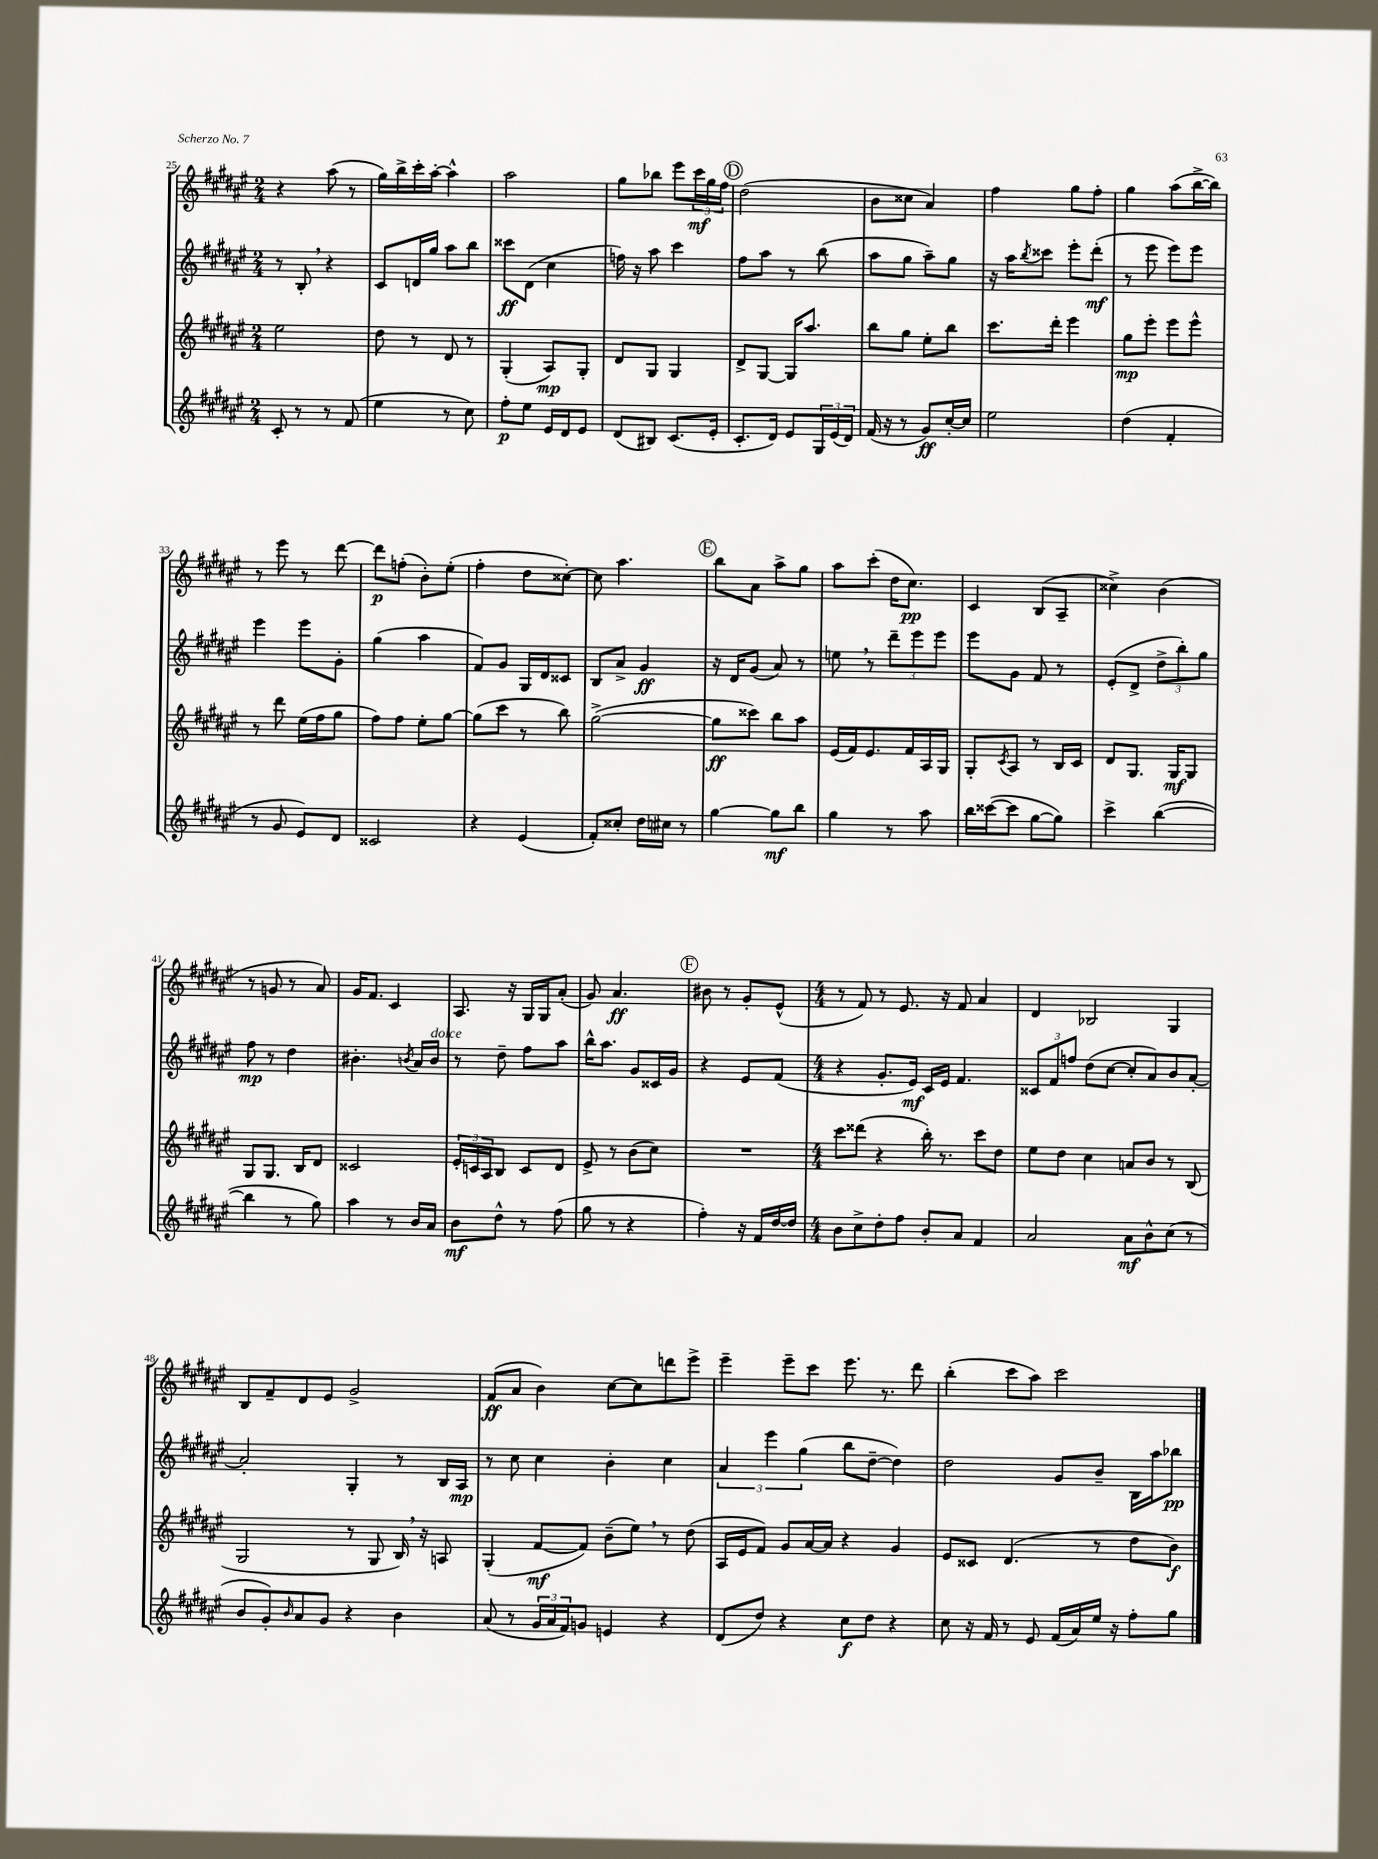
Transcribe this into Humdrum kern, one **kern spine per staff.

**kern	**dynam	**kern	**dynam	**kern	**dynam	**kern	**dynam
*part4	*part4	*part3	*part3	*part2	*part2	*part1	*part1
*staff4	*staff4	*staff3	*staff3	*staff2	*staff2	*staff1	*staff1
*clefG2	*	*clefG2	*	*clefG2	*	*clefG2	*
*k[f#c#g#d#a#e#]	*	*k[f#c#g#d#a#e#]	*	*k[f#c#g#d#a#e#]	*	*k[f#c#g#d#a#e#]	*
*M2/4	*	*M2/4	*	*M2/4	*	*M2/4	*
=25	=25	=25	=25	=25	=25	=25	=25
8c#'/	.	2ee#\	.	8r	.	4r	.
8r	.	.	.	8B',/	.	.	.
8r	.	.	.	4r	.	(8aa#\	.
(8f#/	.	.	.	.	.	8r	.
=26	=26	=26	=26	=26	=26	=26	=26
4ee#\	.	8dd#\	.	8c#/L	.	16gg#\LL)	.
.	.	.	.	.	.	16bb^\	.
.	.	8r	.	16dn/L	.	16ccc#'\	.
.	.	.	.	16gg#/JJ	.	[16aa#'\JJ	.
8r	.	8d#/	.	8aa#\L	.	4aa#^^\]	.
8cc#\)	.	8r	.	8bb\J	.	.	.
=27	=27	=27	=27	=27	=27	=27	=27
8ff#'\L	p	(4G#'/	.	8ccc##X\L	ff	2aa#\	.
8ee#\J	.	.	.	(8d#\J	.	.	.
16e#/LL	.	8A#/L)	mp	4cc#\	.	.	.
16d#/J	.	.	.	.	.	.	.
8e#/J	.	8G#'/J	.	.	.	.	.
=28	=28	=28	=28	=28	=28	=28	=28
(8d#/L	.	8d#/L	.	16ffn\)	.	8gg#\L	.
.	.	.	.	16r	.	.	.
8B#X/J)	.	8G#/J	.	8aa#\	.	8bb-X\J	.
(8.c#/L	.	4G#/	.	4ccc#\	.	8eee#\L	.
.	.	.	.	.	.	24ccc#\L	mf
.	.	.	.	.	.	24gg#\	.
16e#'/Jk	.	.	.	.	.	.	.
.	.	.	.	.	.	24ff#\JJ	.
!!LO:REH:place=s1:t=D
=29	=29	=29	=29	=29	=29	=29	=29
8.c#'/L	.	8d#^/L	.	8ff#\L	.	(2dd#\	.
.	.	[8G#/J	.	8aa#\J	.	.	.
16d#/Jk)	.	.	.	.	.	.	.
8e#/L	.	16G#/KL]	.	8r	.	.	.
.	.	8.aa#/J	.	.	.	.	.
24G#/L	.	.	.	(8bb\	.	.	.
(24e#/	.	.	.	.	.	.	.
24d#/JJ)	.	.	.	.	.	.	.
=30	=30	=30	=30	=30	=30	=30	=30
(16f#/	.	8bb\L	.	8aa#\L	.	8b\L	.
16r	.	.	.	.	.	.	.
8r	.	8gg#\J	.	8gg#\J	.	8cc##X\J	.
8g#/L)	ff	8ee#'\L	.	8aa#~\L)	.	4a#/)	.
[16cc#'/L	.	8bb\J	.	8gg#\J	.	.	.
16cc#/JJ]	.	.	.	.	.	.	.
=31	=31	=31	=31	=31	=31	=31	=31
2ee#\	.	8.ccc#\L	.	16r	.	4ff#\	.
.	.	.	.	16aa#\KL	.	.	.
.	.	.	.	8qbb/	.	.	.
.	.	.	.	8ccc##X\J	.	.	.
.	.	16ddd#'\Jk	.	.	.	.	.
.	.	4eee#\	.	8eee#'\L	.	8gg#\L	.
.	.	.	.	(8ddd#'\J	mf	8ff#'\J	.
=32	=32	=32	=32	=32	=32	=32	=32
(4dd#\	.	8gg#\L	mp	8r	.	4gg#\	.
.	.	8eee#'\J	.	8eee#\	.	.	.
4f#'/	.	8eee#\L	.	8eee#\L)	.	(8aa#\L	.
.	.	8eee#^^\J	.	8eee#\J	.	[16bb^\L	.
.	.	.	.	.	.	16bb\JJ])	.
!!LO:LB:g=z
=33	=33	=33	=33	=33	=33	=33	=33
8r	.	8r	.	4eee#\	.	8r	.
8g#/	.	8ddd#\	.	.	.	8eee#\	.
8e#/L)	.	(16ee#\LL	.	8eee#\L	.	8r	.
.	.	16ff#\J	.	.	.	.	.
8d#/J	.	8gg#\J	.	8g#'\J	.	[8ddd#\	.
=34	=34	=34	=34	=34	=34	=34	=34
2c##X/	.	8ff#\L)	.	(4gg#\	.	8ddd#\L]	p
.	.	8ff#\J	.	.	.	(8ffn'\J	.
.	.	8ee#'\L	.	4aa#\	.	8b'\L)	.
.	.	[8gg#\J	.	.	.	(8ee#'\J	.
=35	=35	=35	=35	=35	=35	=35	=35
4r	.	(8gg#\L]	.	8f#/L)	.	4ff#'\	.
.	.	8ccc#\J	.	8g#/J	.	.	.
(4e#/	.	8r	.	16G#/LL	.	8dd#\L	.
.	.	.	.	16d#/J	.	.	.
.	.	8bb\)	.	8c##X/J	.	[8cc##X'\J)	.
=36	=36	=36	=36	=36	=36	=36	=36
8f#'/L)	.	([2gg#^\	.	8B/L	.	8cc##\]	.
8cc##X'/J	.	.	.	8a#^/J	.	4.aa#\	.
16dd#\LL	.	.	.	4g#/	ff	.	.
16cc#X\JJ	.	.	.	.	.	.	.
8r	.	.	.	.	.	.	.
!!LO:REH:place=s1:t=E
=37	=37	=37	=37	=37	=37	=37	=37
[4gg#\	.	8gg#\L]	ff	16r	.	8bb\L	.
.	.	.	.	16d#/KL	.	.	.
.	.	8ccc##X\J)	.	(8g#/J	.	8a#\J	.
8gg#\L]	mf	8bb\L	.	8a#/)	.	8aa#^\L	.
8bb\J	.	8aa#\J	.	8r	.	8gg#\J	.
=38	=38	=38	=38	=38	=38	=38	=38
4gg#\	.	(16e#/LL	.	8een,\	.	8aa#\L	.
.	.	16f#/J)	.	.	.	.	.
.	.	8.e#/	.	8r	.	(8ccc#'\J	.
8r	.	.	.	12ddd#~\L	.	16dd#\KL	.
.	.	16f#/L	.	.	.	8.cc#\J)	pp
.	.	.	.	12eee#\	.	.	.
8aa#\	.	16A#/	.	.	.	.	.
.	.	.	.	12eee#\J	.	.	.
.	.	16G#/JJ	.	.	.	.	.
=39	=39	=39	=39	=39	=39	=39	=39
16bb\LL	.	8G#'/L	.	8eee#\L	.	4c#/	.
([16ccc##X\J	.	.	.	.	.	.	.
.	.	8qc#/	.	.	.	.	.
8ccc##\J]	.	8A#/J	.	8g#\J	.	.	.
[8gg#\L	.	8r	.	8f#/	.	(8B/L	.
8gg#\J])	.	16B/LL	.	8r	.	8A#~/J	.
.	.	16c#/JJ	.	.	.	.	.
=40	=40	=40	=40	=40	=40	=40	=40
4ccc#^\	.	8d#/L	.	(8e#'/L	.	4cc##X^\)	.
.	.	8.G#/J	.	8d#^/J	.	.	.
([4bb\	.	.	.	12dd#^\L	.	(4b\	.
.	.	16G#/KL	mf	.	.	.	.
.	.	.	.	12bb'\)	.	.	.
.	.	8G#/J	.	.	.	.	.
.	.	.	.	12gg#\J	.	.	.
!!LO:LB:g=z
=41	=41	=41	=41	=41	=41	=41	=41
4bb\]	.	8G#/L	.	8ff#\	mp	8r	.
.	.	8.G#/J	.	8r	.	8gn/	.
8r	.	.	.	4dd#\	.	8r	.
.	.	16B/KL	.	.	.	.	.
8gg#\)	.	8d#/J	.	.	.	8a#/)	.
=42	=42	=42	=42	=42	=42	=42	=42
4aa#\	.	2c##X/	.	4.b#X'\	.	16g#/KL	.
.	.	.	.	.	.	8.f#/J	.
8r	.	.	.	.	.	4c#/	.
.	.	.	.	8qbn/	.	.	.
16b/LL	.	.	.	16a#/LL	.	.	.
!	!	!	!	!LO:TX:a:i:t=dolce	!	!	!
16a#/JJ	.	.	.	16b/JJ	.	.	.
=43	=43	=43	=43	=43	=43	=43	=43
8b\L	mf	24e#'/LL	.	8r	.	8.A#/	.
.	.	24cn/	.	.	.	.	.
.	.	24A#/J	.	.	.	.	.
8dd#^^\J	.	8B/J	.	8dd#~\	.	.	.
.	.	.	.	.	.	16r	.
8r	.	8c/L	.	8ff#\L	.	16G#/LL	.
.	.	.	.	.	.	16G#/J	.
(8ff#\	.	8d#/J	.	8aa#\J	.	(8a#'/J	.
=44	=44	=44	=44	=44	=44	=44	=44
8gg#\	.	8e#^/	.	16bb^^\KL	.	8g#/)	.
.	.	.	.	8.aa#\J	.	.	.
8r	.	8r	.	.	.	4.a#/	ff
4r	.	(8b\L	.	8g#/L	.	.	.
.	.	8cc#\J)	.	16c##X/L	.	.	.
.	.	.	.	16g#/JJ	.	.	.
!!LO:REH:place=s1:t=F
=45	=45	=45	=45	=45	=45	=45	=45
4ff#'\)	.	2r	.	4r	.	8b#X\	.
.	.	.	.	.	.	8r	.
16r	.	.	.	8e#/L	.	8g#'/L	.
16f#/LL	.	.	.	.	.	.	.
[16dd#/	.	.	.	(8f#/J	.	(8e#^^/J	.
16dd#/JJ]	.	.	.	.	.	.	.
=46	=46	=46	=46	=46	=46	=46	=46
*M4/4	*	*M4/4	*	*M4/4	*	*M4/4	*
8b\L	.	8ccc#\L	.	4r	.	8r	.
8cc#^\	.	(8ddd##X\J	.	.	.	8f#/)	.
8dd#'\	.	4r	.	8.g#'/L	.	8r	.
8ff#\J	.	.	.	.	.	8.e#/	.
.	.	.	.	16e#/Jk)	mf	.	.
8b'/L	.	16bb'\)	.	16c#/LL	.	.	.
.	.	8.r	.	16e#/JJ	.	16r	.
8a#/J	.	.	.	4.f#/	.	8f#/	.
4f#/	.	8ccc#\L	.	.	.	4a#/	.
.	.	8dd#\J	.	.	.	.	.
=47	=47	=47	=47	=47	=47	=47	=47
2a#/	.	8ee#\L	.	12c##X/L	.	4d#/	.
.	.	.	.	12f#/	.	.	.
.	.	8dd#\J	.	.	.	.	.
.	.	.	.	12ffn/J	.	.	.
.	.	4cc#\	.	(8dd#\L	.	2B-X/	.
.	.	.	.	[8cc#\J	.	.	.
8a#\L	mf	8an/L	.	8cc#'/L]	.	.	.
8b^^\	.	8b/J	.	8a#/)	.	.	.
(8cc#\J	.	8r	.	8b/	.	4G#/	.
8r	.	(8B/	.	[8a#'/J	.	.	.
!!LO:LB:g=z
=48	=48	=48	=48	=48	=48	=48	=48
8b/L	.	2G#/	.	2a#'/]	.	8B/L	.
8g#'/)	.	.	.	.	.	8f#~/	.
16qqb/	.	.	.	.	.	.	.
8a#/	.	.	.	.	.	8d#/	.
8g#/J	.	.	.	.	.	8e#/J	.
4r	.	8r	.	4G#'/	.	2g#^/	.
.	.	8G#/	.	.	.	.	.
4b\	.	16B,/)	.	8r	.	.	.
.	.	16r	.	.	.	.	.
.	.	8An/	.	16B/LL	.	.	.
.	.	.	.	16A#/JJ	mp	.	.
=49	=49	=49	=49	=49	=49	=49	=49
(8a#/	.	(4G#'/	.	8r	.	(8f#/L	ff
8r	.	.	.	8cc#\	.	8a#/J	.
24g#/LL	.	[8f#/L	mf	4cc#\	.	4b\)	.
24a#/	.	.	.	.	.	.	.
24f#/J)	.	.	.	.	.	.	.
8gn/J	.	8f#/J])	.	.	.	.	.
4en/	.	(8b~\L	.	4b'\	.	[8cc#\L	.
.	.	8ee#,\J)	.	.	.	8cc#\]	.
4r	.	8r	.	4cc#\	.	8dddn\	.
.	.	(8dd#\	.	.	.	8eee#^\J	.
=50	=50	=50	=50	=50	=50	=50	=50
(8d#/L	.	16A#/LL	.	6a#/	.	4eee#~\	.
.	.	16e#/J	.	.	.	.	.
8dd#/J)	.	8f#/J)	.	.	.	.	.
.	.	.	.	6eee#\	.	.	.
4r	.	8g#/L	.	.	.	8eee#~\L	.
.	.	.	.	(6gg#\	.	.	.
.	.	[16a#/L	.	.	.	8ccc#\J	.
.	.	16a#/JJ]	.	.	.	.	.
8cc#\L	f	4r	.	8bb\L	.	8.eee#\	.
8dd#\J	.	.	.	[8dd#~\J	.	.	.
.	.	.	.	.	.	8.r	.
4r	.	4g#/	.	4dd#\])	.	.	.
.	.	.	.	.	.	8ddd#\	.
=51	=51	=51	=51	=51	=51	=51	=51
8cc#\	.	8e#/L	.	2dd#\	.	(4bb'\	.
16r	.	8c##X/J	.	.	.	.	.
16f#/	.	.	.	.	.	.	.
8r	.	(4.d#/	.	.	.	8ccc#\L	.
8e#/	.	.	.	.	.	8aa#\J)	.
(16f#/LL	.	.	.	8g#/L	.	2ccc#\	.
16a#/)	.	.	.	.	.	.	.
16ee#/JJ	.	8r	.	8b~/J	.	.	.
16r	.	.	.	.	.	.	.
8ff#'\L	.	8dd#\L	.	16B\LL	.	.	.
.	.	.	.	16aa#\J	.	.	.
8gg#\J	.	8b\J)	f	8bb-X\J	pp	.	.
==	==	==	==	==	==	==	==
*-	*-	*-	*-	*-	*-	*-	*-
